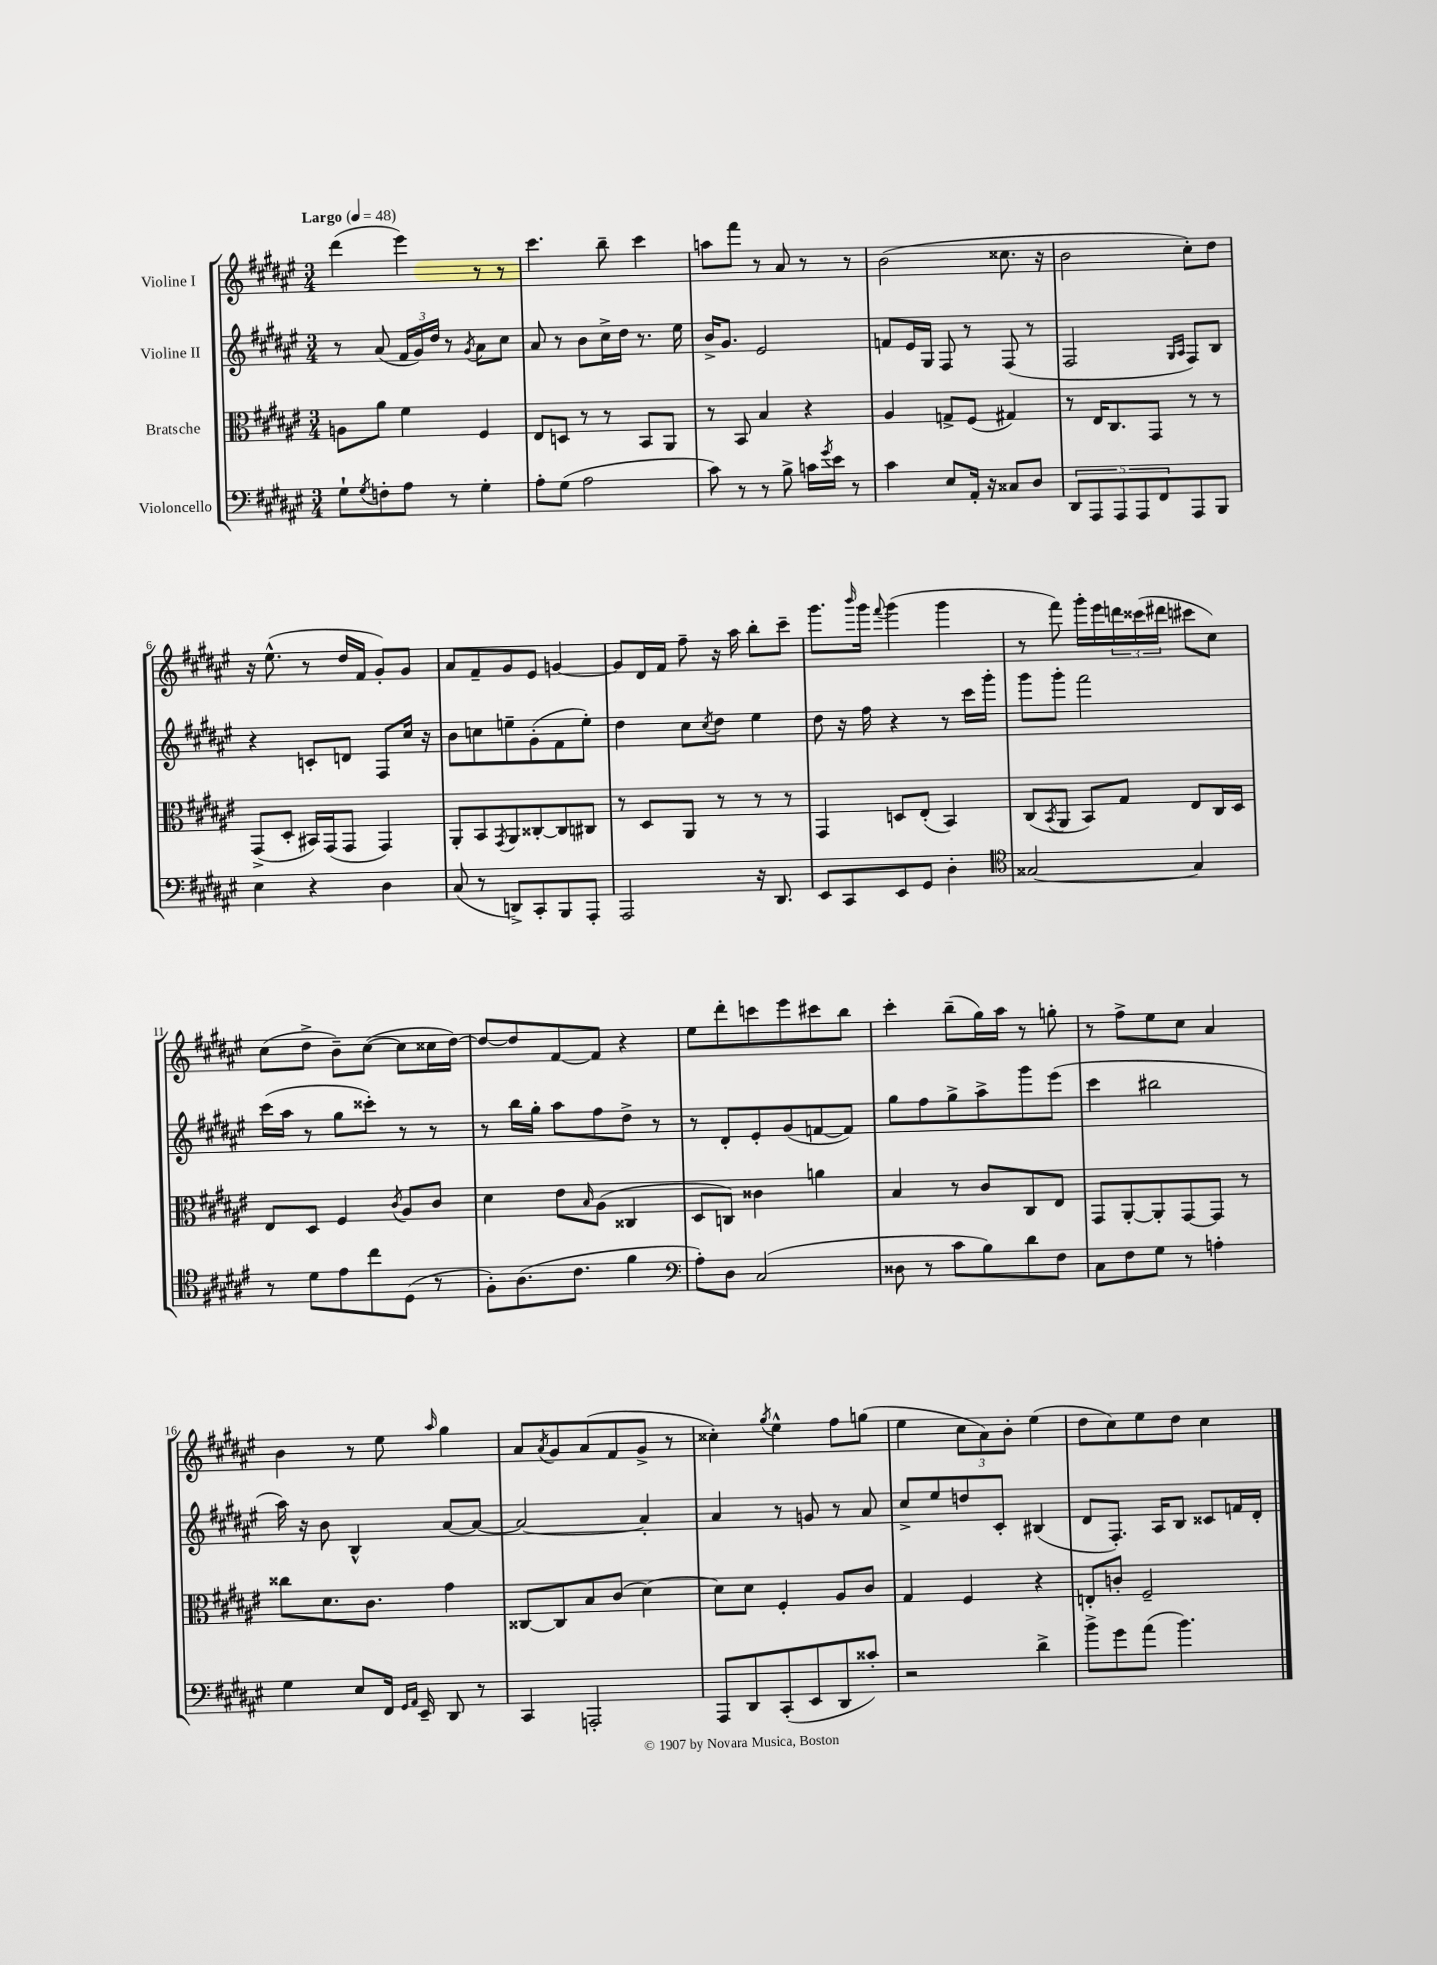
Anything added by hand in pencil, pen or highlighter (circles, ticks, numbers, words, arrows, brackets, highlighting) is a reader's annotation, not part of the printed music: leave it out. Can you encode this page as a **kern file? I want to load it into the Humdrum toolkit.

**kern	**kern	**kern	**kern
*staff4	*staff3	*staff2	*staff1
*clefF4	*clefC3	*clefG2	*clefG2
*k[f#c#g#d#a#e#]	*k[f#c#g#d#a#e#]	*k[f#c#g#d#a#e#]	*k[f#c#g#d#a#e#]
*M3/4	*M3/4	*M3/4	*M3/4
*MM48	*MM48	*MM48	*MM48
8G#`	8A	8r	(4ddd#
8qG#	.	.	.
8F'	8a#	(8a#	.
8A#	4f#	24f#	4eee#)
.	.	24g#)	.
.	.	24dd#	.
8r	.	8r	.
.	.	8qg#	.
4G#'	4F#	8a#	8r
.	.	8cc#	8r
=	=	=	=
8A#'	8E#	8a#	4.ccc#
(8G#	8D	8r	.
2A#	8r	8b	.
.	8r	16cc#^	8bb~
.	.	16dd#	.
.	8BB	8.r	4ccc#
.	8AA#	.	.
.	.	16ee#	.
=	=	=	=
8c#)	8r	16b^	8aa
.	.	8.g#	.
8r	8BB	.	8fff#
8r	4B	2e#	8r
8B^	.	.	8a#
16c	4r	.	8r
8qg#	.	.	.
16e#	.	.	.
8r	.	.	8r
=	=	=	=
4c#	4A#	8f	(2b
.	.	16e#	.
.	.	16G#	.
8E#	8G^	8F#	.
16AA#'	(8F#	8r	.
16r	.	.	.
8C##	4G#)	(8F#	8.cc##
8D#	.	8r	.
.	.	.	16r
=	=	=	=
10DD#	8r	2F#	2b
10AAA#	.	.	.
.	16E#	.	.
.	8.C#	.	.
10AAA#	.	.	.
10AAA#	.	.	.
.	8GG#	.	.
10FF#	.	.	.
.	.	16qqG#	.
.	.	16qqA#	.
8AAA#	8r	8F#)	8cc#')
8BBB	8r	8B	8dd#
=	=	=	=
4E#	(8GG#^	4r	16r
.	.	.	(8.ee#^^
.	8D#'	.	.
4r	16BB#)	8c'	8r
.	(16GG#	.	.
.	8GG#	8d	16dd#
.	.	.	16f#
4D#	4GG#)	8F#	8g#')
.	.	16cc#	8g#
.	.	16r	.
=	=	=	=
(8C#	8AA#'	8b	8a#
8r	8BB	8cc	8f#~
.	8qGG#	.	.
8DD^)	8AA#	8ee~	8g#
8CC#'	[8C##'	(8g#'	8e#
8BBB	8C##]	8f#	[4g
8AAA#'	8C#	8ee')	.
=	=	=	=
2AAA#	8r	4dd#	8g]
.	8D#	.	16d#
.	.	.	16f#
.	8AA#	8cc#	8ff#~
.	.	8qcc#	.
.	8r	8dd#	16r
.	.	.	16aa#
16r	8r	4ee#	8bb'
8.DD#	.	.	.
.	8r	.	8ccc#~
=	=	=	=
8EE#	4GG#	8dd#	8.ggg#
8CC#	.	16r	.
.	.	.	16qqbbb
.	.	16ff#	16ggg#
.	.	.	8qqfff#
8EE#	8D	4r	(4ggg#
8GG#	(8E#'	.	.
4D#'	4BB)	8r	4ggg#
.	.	16ccc#	.
.	.	16ggg#'	.
=	=	=	=
*clefC4	*	*	*
[2G##	(8C#	8ggg#	8r
.	8qBB	.	.
.	8AA#	8ggg#'	8fff#)
.	8BB)	2fff#	16ggg#'
.	.	.	16eee#
.	8G#	.	24ddd
.	.	.	(24ccc##
.	.	.	24ddd#
4G##]	8E#	.	8ccc#
.	16C#	.	8cc#)
.	16D#	.	.
=	=	=	=
8r	8E#	(16ccc#	(8cc#
.	.	16aa#	.
8d#	8D#	8r	8dd#^
8e#	4F#	8gg#	8b~)
8cc#	.	8ccc##')	([8cc#
.	8qc#	.	.
(8D#	8A#	8r	8cc#]
8r	8c#	8r	16cc##
.	.	.	[16dd#)
=	=	=	=
8F#')	4d#	8r	8dd#_
(8.A#	.	16bb	8dd#]
.	.	16gg#'	.
.	8e#	8aa#	[8f#
8.c#	.	.	.
.	16qqB	.	.
.	(8A#	8ff#	8f#]
4f#	4C##	8dd#^	4r
.	.	8r	.
=	=	=	=
*clefF4	*	*	*
8A#')	8D#	8r	8ee#
8D#	8C)	8d#'	8ddd#'
(2C#	4c##	8e#'	8ccc
.	.	(8g#	8eee#
.	4a	[8f	8ccc#
.	.	8f])	8bb
=	=	=	=
8D##	4B	8gg#	4ccc#'
8r	.	8ff#	.
8c#	8r	8gg#^	(8bb~
8B)	8c#	8aa#^	16gg#)
.	.	.	16aa#
8d#	8C#	8ggg#	8r
8F#	8E#	(8eee#	8gg'
=	=	=	=
8C#	8GG#	4ccc#	8r
8F#	[8AA#'	.	8ff#^
8G#	8AA#']	2bb#	8ee#
8r	[8GG#	.	8cc#
4A'	8GG#]	.	4a#
.	8r	.	.
=	=	=	=
4G#	8cc##	16aa#)	4b
.	.	16r	.
.	8.d#	8b	.
8E#	.	4B^^	8r
.	8.c#	.	.
16FF#	.	.	8ee#
16qqGG#	.	.	.
16qqAA#	.	.	.
16EE#~	.	.	.
.	.	.	16qqaa#
8DD#	4g#	[8a#	4gg#
8r	.	8a#_	.
=	=	=	=
4CC#	[8C##	2a#_	8a#
.	.	.	8qa#
.	8C##]	.	8g#
2AAA'	8B	.	(8a#
.	(8c#	.	8f#
.	[4d#)	4a#']	8g#^
.	.	.	8r
=	=	=	=
8AAA#	8d#]	4a#	4cc##')
8DD#	8d#	.	.
.	.	.	8qgg#
(8CC#'	4F#'	8r	4ee#^^
8EE#	.	8g	.
8DD#	8A#	8r	8ff#
8c##')	8c#	8a#	(8gg
=	=	=	=
2r	4G#	8cc#^	4ee#
.	.	8ee#	.
.	4F#	8dd	12cc#
.	.	.	12a#)
.	.	8c#'	.
.	.	.	12b'
4d#^	4r	(4B#	(4ee#
=	=	=	=
8b^	8E'	8d#	8dd#
8g#	8c'	8.F#')	8cc#)
(8a#	2F#~	.	8ee#
.	.	16A#	.
4.b)	.	8B	8dd#
.	.	8c##	4cc#
.	.	16f	.
.	.	16d#'	.
==	==	==	==
*-	*-	*-	*-
